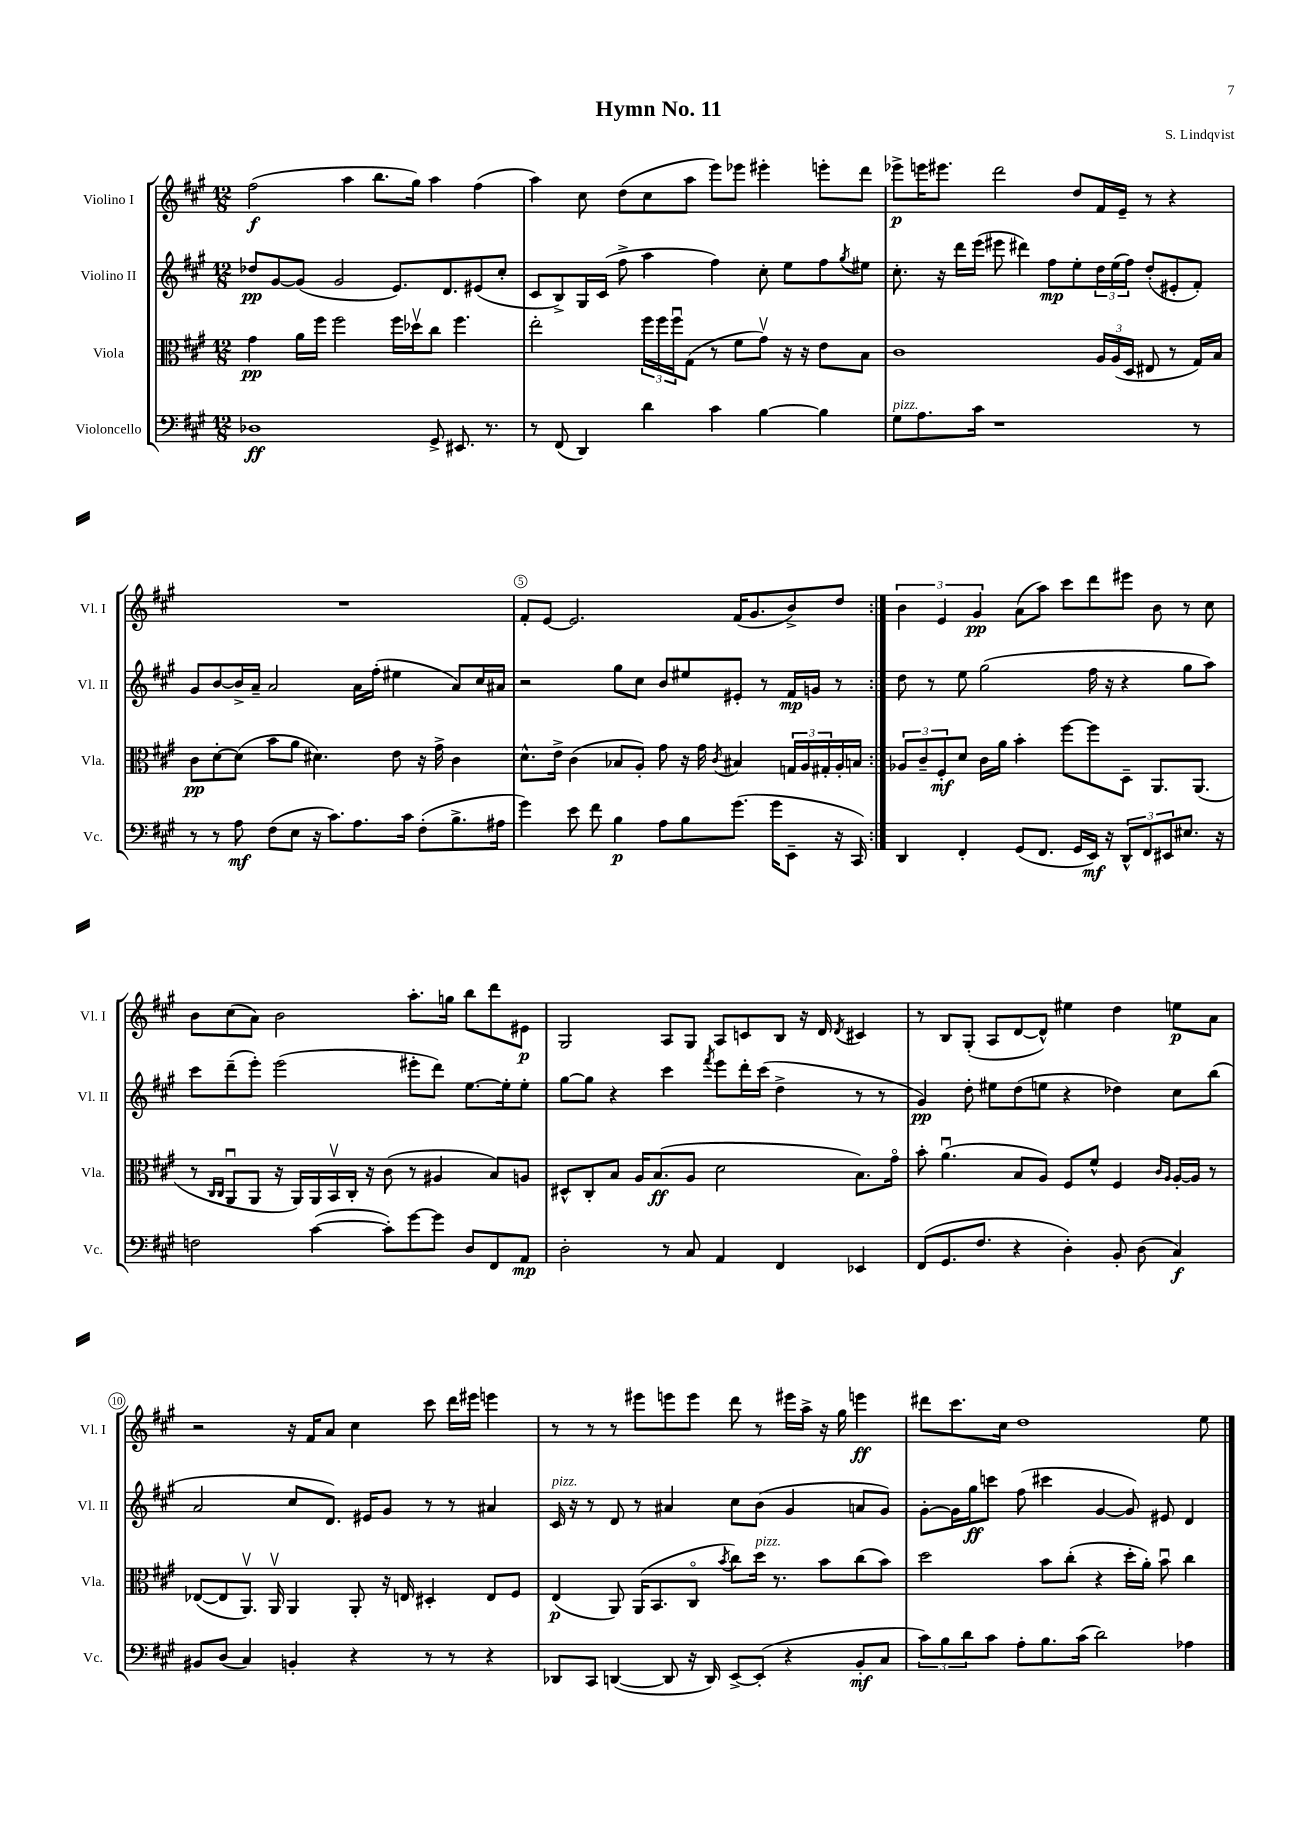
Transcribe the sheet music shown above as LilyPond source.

\header { title = "Hymn No. 11" composer = "S. Lindqvist" }
<<
\new StaffGroup <<
\new Staff = "s0" \with { instrumentName = "Violino I" shortInstrumentName = "Vl. I" } {
    \clef treble \key a \major \numericTimeSignature \time 12/8
    \repeat volta 2 { fis''2\f( a''4 b''8. gis''16) a''4 fis''4( |
    a''4) cis''8 d''8( cis''8 a''8 e'''8) ees'''8 eis'''4-. e'''8-. d'''8 |
    ees'''8->\p e'''16 eis'''8. d'''2 d''8 fis'16 e'16-- r8 r4 |
    R1. |
    fis'8-. e'8~ e'2. fis'16( gis'8. b'8->) d''8 | }
    \tuplet 3/2 { b'4 e'4 gis'4\pp } a'8( a''8) cis'''8 d'''8 eis'''8 b'8 r8 cis''8 |
    b'8 cis''8( a'8) b'2 a''8.-. g''16 b''8 d'''8 eis'8\p |
    gis2 a8 gis8 a8 c'8 b8 r16 d'16 \acciaccatura { d'8 } cis'4 |
    r8 b8 gis8-.( a8 d'8~ d'8-^) eis''4 d''4 e''8\p a'8 |
    r2 r16 fis'16 a'8 cis''4 cis'''8 d'''16 eis'''16 e'''4 |
    r8 r8 r8 eis'''8 e'''8 e'''8 d'''8 r8 eis'''16 a''16-> r16 gis''16 e'''4\ff |
    dis'''8 cis'''8. cis''16 d''1 e''8 \bar "|." |
}
\new Staff = "s1" \with { instrumentName = "Violino II" shortInstrumentName = "Vl. II" } {
    \clef treble \key a \major \numericTimeSignature \time 12/8
    \repeat volta 2 { des''8\pp gis'8~ gis'8( gis'2 e'8.) d'8. eis'8( cis''8-. |
    cis'8 b8->) gis16 cis'16( fis''8-> a''4 fis''4) cis''8-. e''8 fis''8 \acciaccatura { gis''8 } eis''8 |
    cis''8.-. r16 d'''16 e'''16( eis'''8 dis'''4) fis''8\mp e''8-. \tuplet 3/2 { d''16 e''16( fis''16) } d''8-.( eis'8-. fis'8-.) |
    gis'8 b'8~ b'16-> a'16-- a'2 a'16 fis''16-.( eis''4 a'8) cis''16 ais'16 |
    r2 gis''8 cis''8 b'8 eis''8 eis'8-. r8 fis'16\mp g'16 r8 | }
    d''8 r8 e''8 gis''2( fis''16 r16 r4 gis''8 a''8) |
    cis'''8 d'''8--( e'''8-.) e'''2( eis'''8-. d'''8) e''8.~ e''16-. e''8-. |
    gis''8~ gis''8 r4 cis'''4 \acciaccatura { fis'''8 } e'''8 d'''16-. cis'''16( d''4-> r8 r8 |
    gis'4\pp) d''8-. eis''8 d''8( e''8 r4 des''4) cis''8 b''8( |
    a'2 cis''8 d'8.) eis'16 gis'8 r8 r8 ais'4 |
    cis'16^\markup { \italic "pizz." } r16 r8 d'8 r8 ais'4 cis''8 b'8( gis'4 a'8 gis'8) |
    gis'8~-. gis'16 gis''16\ff c'''8 fis''8( cis'''4 gis'4~ gis'8) eis'8 d'4 \bar "|." |
}
\new Staff = "s2" \with { instrumentName = "Viola" shortInstrumentName = "Vla." } {
    \clef alto \key a \major \numericTimeSignature \time 12/8
    \repeat volta 2 { gis'4\pp a'16 fis''16 fis''2 fis''16 des''16\upbow cis''8 fis''4. |
    e''2-. \tuplet 3/2 { fis''16 fis''16 fis''16\downbow } gis8( r8 fis'8 gis'8\upbow) r16 r16 e'8 b8 |
    cis'1 \tuplet 3/2 { a16 a16( d16 } eis8 r8 gis16) b16 |
    cis'8\pp d'8~-. d'8( b'8 a'8 dis'4.) e'8 r16 gis'16-> cis'4 |
    d'8.-^ e'16-> cis'4( bes8 a8-.) gis'8 r16 gis'16 \acciaccatura { cis'8 } bis4 \tuplet 3/2 { g16 a16 gis16-. } a16-. b16 | }
    \tuplet 3/2 { aes8 cis'8-- fis8-.\mf } d'8 cis'16 a'16 b'4-. fis''8~ fis''8 d8-- a,8. a,8.( |
    r8 \grace { cis16 cis16 } a,8\downbow a,8 r16 a,16) a,16 b,16\upbow cis16-. r16 cis'8( r8 ais4 b8) a8 |
    dis8-^ cis8-. b8 a16 b8.\ff( a8 d'2 b8.) gis'16\flageolet |
    b'8-. a'4.\downbow( b8 a8) fis8 fis'8-^ fis4 \grace { cis'16 a16 } a16~-. a16 r8 |
    ees8~( ees8 a,8.\upbow) a,16\upbow a,4 a,8-. r16 e16 dis4-. e8 fis8 |
    e4\p( a,8) a,16( b,8. cis8\flageolet \acciaccatura { b'8 } cis''8) d''16^\markup { \italic "pizz." } r8. b'8 cis''8( b'8) |
    d''2 b'8 cis''8-.( r4 d''16-. a'16-.) b'8\downbow cis''4 \bar "|." |
}
\new Staff = "s3" \with { instrumentName = "Violoncello" shortInstrumentName = "Vc." } {
    \clef bass \key a \major \numericTimeSignature \time 12/8
    \repeat volta 2 { des1\ff gis,8-> eis,8. r8. |
    r8 fis,8( d,4) d'4 cis'4 b4~ b4 |
    gis8^\markup { \italic "pizz." } a8. cis'16 r1 r8 |
    r8 r8 a8\mf fis8( e8 r16 cis'8.) a8. cis'16 fis8-.( b8.-> ais16 |
    gis'4) e'8 fis'8 b4\p a8 b8 gis'8.( gis'16 e,8-- r16 cis,16) | }
    d,4 fis,4-. gis,8( fis,8. gis,16 e,16\mf) r16 \tuplet 3/2 { d,8-^ fis,8 eis,8 } eis8. r16 |
    f2 cis'4~( cis'8-.) gis'8~ gis'8 d8 fis,8 a,8\mp |
    d2-. r8 cis8 a,4 fis,4 ees,4 |
    fis,8( gis,8. fis8. r4 d4-.) b,8-. d8( cis4\f) |
    bis,8 d8( cis4) b,4-. r4 r8 r8 r4 |
    des,8 cis,8 d,4~( d,8 r16 d,16) e,8~-> e,8-.( r4 b,8-.\mf cis8 |
    \tuplet 3/2 { cis'8) b8 d'8 } cis'8 a8-. b8. cis'16( d'2) aes4 \bar "|." |
}
>>
>>
\layout { \context { \Score \override BarNumber.break-visibility = ##(#f #t #t) barNumberVisibility = #(every-nth-bar-number-visible 5) \override BarNumber.stencil = #(make-stencil-circler 0.1 0.3 ly:text-interface::print) } }
